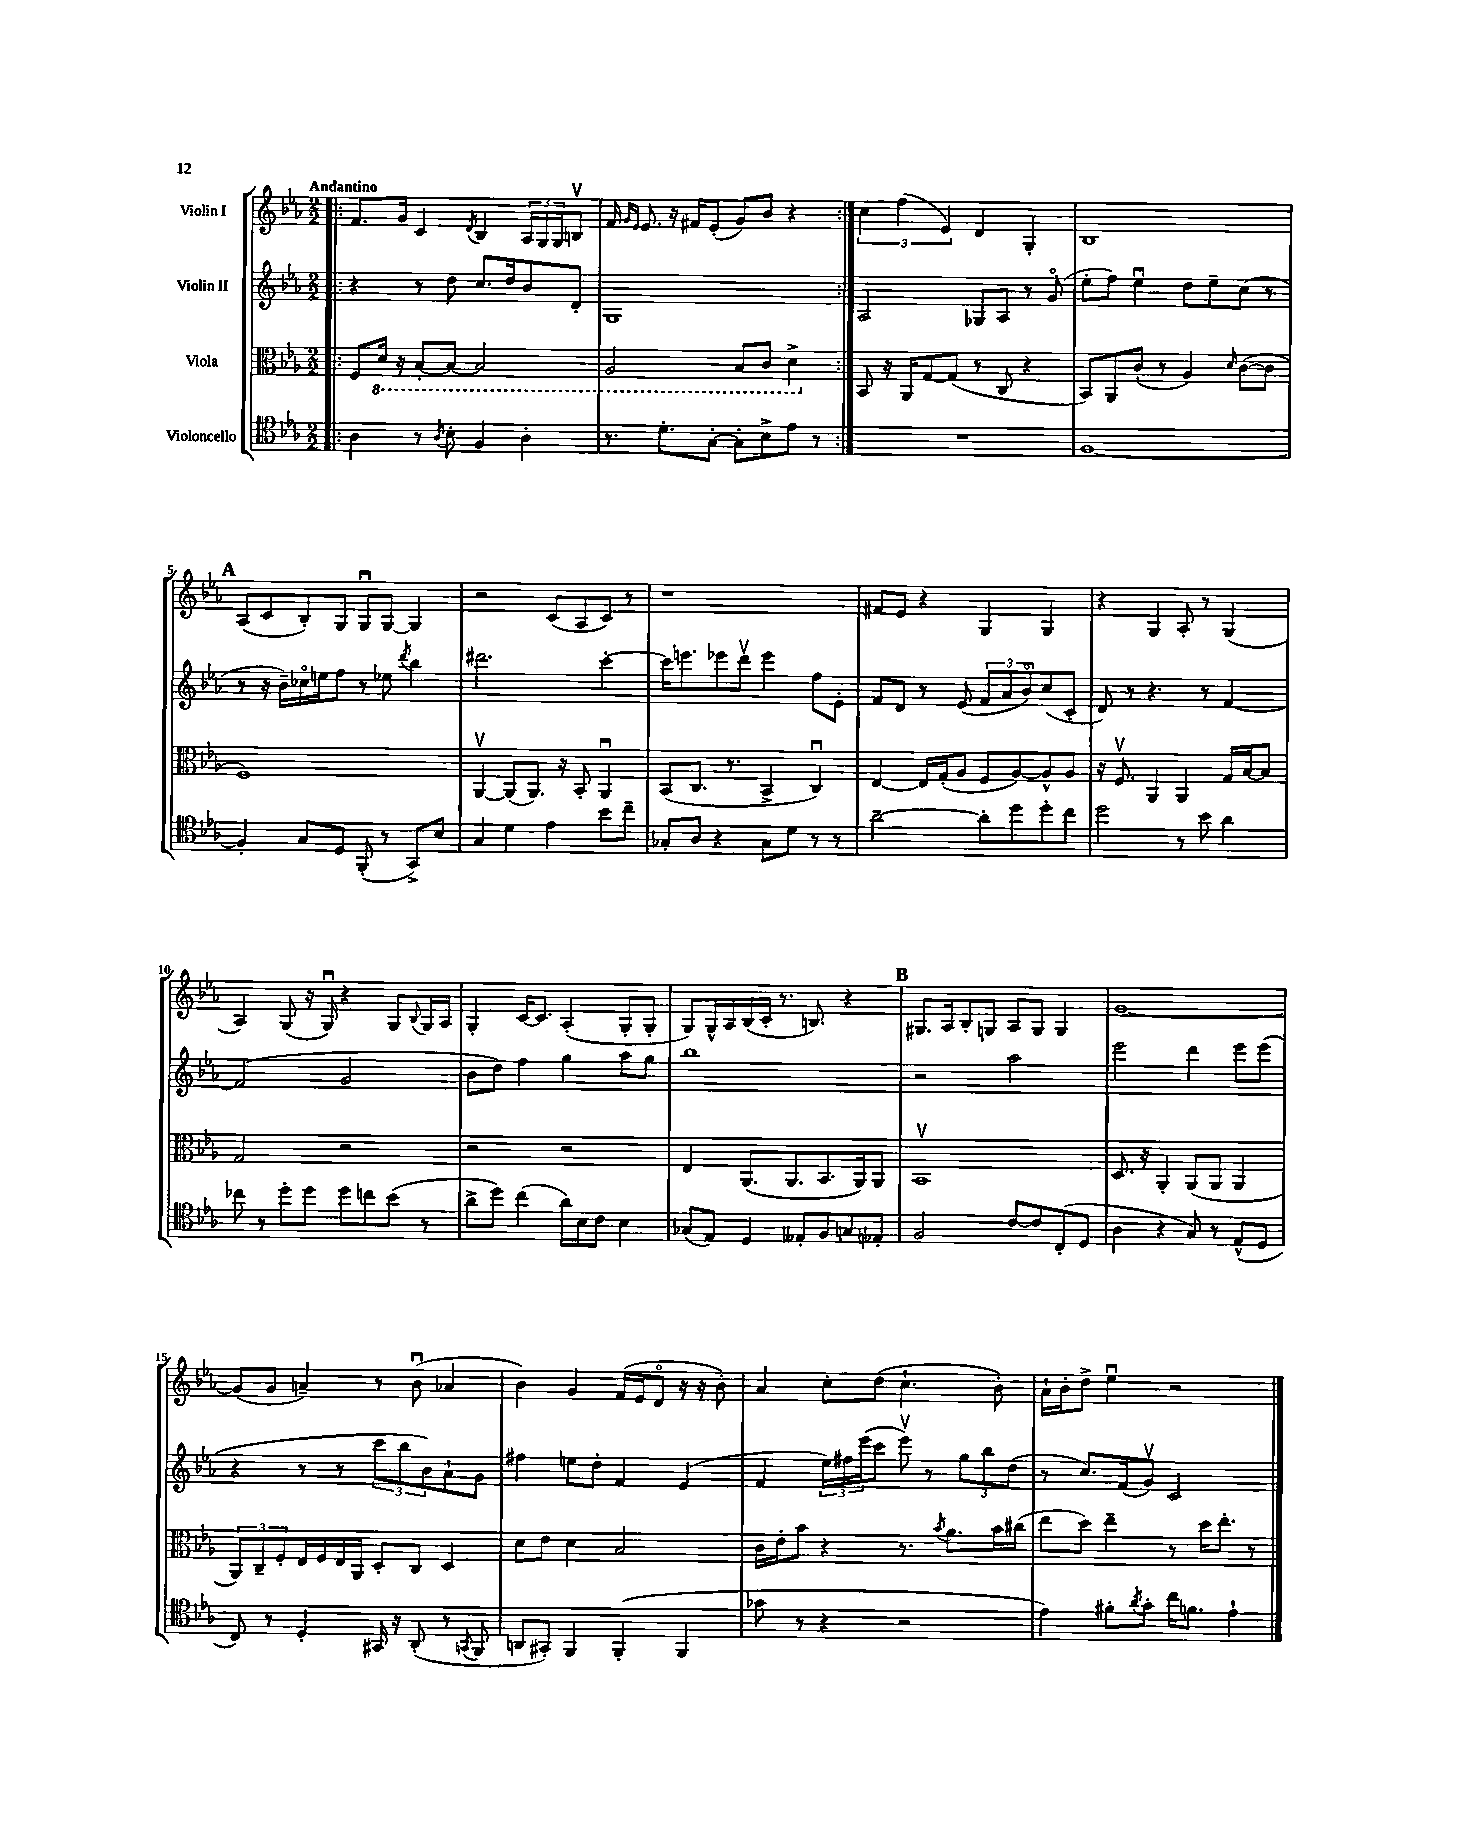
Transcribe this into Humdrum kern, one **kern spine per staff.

**kern	**kern	**kern	**kern
*staff4	*staff3	*staff2	*staff1
*clefC4	*clefC3	*clefG2	*clefG2
*k[b-e-a-]	*k[b-e-a-]	*k[b-e-a-]	*k[b-e-a-]
*M2/2	*M2/2	*M2/2	*M2/2
=!|:	=!|:	=!|:	=!|:
4A-	8F	4r	8.f
.	16D	.	.
.	16r	.	16g
8r	[8BB-'	8r	4c
8qA-	.	.	.
8B-'	8BB-_	8dd	.
.	.	.	8qd
4F	2BB-]	8.cc	4B-
.	.	16dd	.
4A-'	.	8b-	24A-
.	.	.	24G
.	.	.	24G
.	.	8d'	8Bv
=	=	=	=
8.r	2AA-	1G	16f
.	.	.	16qqg
.	.	.	16qqe-
.	.	.	8.e-
8.d'	.	.	.
.	.	.	16r
.	.	.	16f#
[8G'	.	.	(8e-'
8G']	8BB-	.	8g)
8B-^	8C	.	8b-
8e-	4D^	.	4r
8r	.	.	.
=:|!	=:|!	=:|!	=:|!
1r	8BB-	2A-	6cc
.	16r	.	.
.	.	.	(6ff
.	16AA-	.	.
.	[8G	.	.
.	.	.	6e-)
.	(8G]	.	.
.	8r	8G-	4d
.	8C	8A-	.
.	4r	8r	4G'
.	.	(8go	.
=	=	=	=
[1F	8BB-)	8ee-'	1B-
.	8AA-	8ff)	.
.	(8c'	4ee-u	.
.	8r	.	.
.	4A-)	8dd	.
.	.	8ee-~	.
.	16qqd	.	.
.	([8c	(8cc	.
.	8c]	8r	.
=	=	=	=
4F']	1F)	8r	(8A-
.	.	16r	8c
.	.	16b-~)	.
8G	.	16cc-o	8B-')
.	.	16ee	.
8D	.	8ff	8G
(8FF'	.	8r	8Gu
8r	.	8ee-	[8G
.	.	8qddd	.
8GG^)	.	4bb-	4G]
8B-	.	.	.
=	=	=	=
4G	[4AA-v	2.ddd#	2r
4d	(8AA-]	.	.
.	8.AA-)	.	.
4e-	.	.	(8c
.	16r	.	.
.	8BB-'	.	8A-
8b-	4AA-u	[4ccc'	8c)
8cc~	.	.	8r
=	=	=	=
8G-'	(8BB-	16ccc]	1r
.	.	8.eee	.
8A-	8.C	.	.
4r	.	8eee-	.
.	8.r	.	.
.	.	8dddv	.
8G-	4BB-^	4eee-	.
8d	.	.	.
8r	4Cu)	8ff	.
8r	.	8e-'	.
=	=	=	=
[2a-~	[4E-	8f	8f#
.	.	8d	8e-
.	16E-]	8r	4r
.	(16G'	.	.
.	8A-	(8e-	.
8a-']	8F	12f	4G
.	.	12a-	.
8dd	[8A-)	.	.
.	.	12b-o)	.
8dd'	8A-^^]	(8cc	4G
8cc	8A-	8c'	.
=	=	=	=
2dd	16r	8d)	4r
.	8.Fv	.	.
.	.	8r	.
.	4AA-	4.r	4G
8r	4AA-	.	8A-'
8b-	.	8r	8r
4a-	16G	[4f	(4G
.	[16B-	.	.
.	8B-]	.	.
=	=	=	=
8cc-	2G	(2f]	4A-)
8r	.	.	.
8dd'	.	.	(8G
8dd	.	.	16r
.	.	.	16Gu)
8dd	2r	2g	4r
8cc	.	.	.
(8b-	.	.	8G
.	.	.	8qqB-
8r	.	.	16G
.	.	.	16A-
=	=	=	=
8a-^	2r	8b-	4G'
8dd)	.	8dd)	.
(4cc	.	4ff	[16c
.	.	.	8.c]
16a-)	2r	4gg	(4A-'
16B-	.	.	.
8c	.	.	.
4B-	.	8aa-	8G'
.	.	8gg	8G'
=	=	=	=
(8G-	4E-	1bb-	8G)
8E-)	.	.	16G^^
.	.	.	16A-
4D	(8.AA-	.	(16B-
.	.	.	16c'
.	.	.	8.r
.	8.AA-	.	.
8E--'	.	.	.
.	.	.	8.B)
8F	8.BB-	.	.
8G	.	.	4r
.	16AA-)	.	.
8E-'	8AA-	.	.
=	=	=	=
2F	1BB-v	2r	8.G#
.	.	.	16A-
.	.	.	8B-'
.	.	.	8G
[8c	.	2aa-	8A-
8c]	.	.	8G
(8C'	.	.	4G
8D	.	.	.
=	=	=	=
4A-	8.D	2eee-	[1g
.	16r	.	.
4r	4AA-'	.	.
8G)	(8AA-	4ddd	.
8r	8AA-	.	.
(8E-^^	4AA-	8eee-	.
8D	.	(8eee-	.
=	=	=	=
8C)	12AA-)	4r	(8g]
.	12C~	.	.
8r	.	.	8g
.	12F'	.	.
4D'	16E-	8r	4a~)
.	16F	.	.
.	16E-	8r	.
.	16AA-	.	.
16GG#	8D'	12ccc	8r
16r	.	.	.
.	.	12bb-	.
(8AA-'	8C	.	(8b-u
.	.	12b-)	.
8r	4D	8a-`	4a-
8qGG	.	.	.
8FF	.	8g	.
=	=	=	=
8AA	8d	4ff#	4b-)
8GG#')	8e-	.	.
4FF	4d	8ee	4g
.	.	8dd'	.
(4FF'	2B-	4f	(16f
.	.	.	16e-
.	.	.	8do
4FF	.	(4e-	16r
.	.	.	16r
.	.	.	8b-')
=	=	=	=
8g-	16c	4f	4a-
.	16e-'	.	.
8r	8b-	.	.
4r	4r	24ee-)	8cc'
.	.	24ff#	.
.	.	(24eee-	.
.	.	8ccc	(8dd
2r	8.r	8eee-v)	4.cc`
.	.	8r	.
.	8qb-	.	.
.	8.a-	.	.
.	.	12gg	.
.	.	12bb-	.
.	16b-	.	8b-')
.	.	(12dd	.
.	(16cc#	.	.
=	=	=	=
4e-)	8ee-	8r	16a-`
.	.	.	16b-'
.	8dd)	8.cc)	8dd^
8f#'	4ee-~	.	4ee-u
.	.	(16f	.
8qa-	.	.	.
8g'	.	8gv)	.
16cc	8r	2c	2r
8.f	.	.	.
.	16dd	.	.
.	8.ee-'	.	.
4e-`	.	.	.
.	8r	.	.
==	==	==	==
*-	*-	*-	*-
